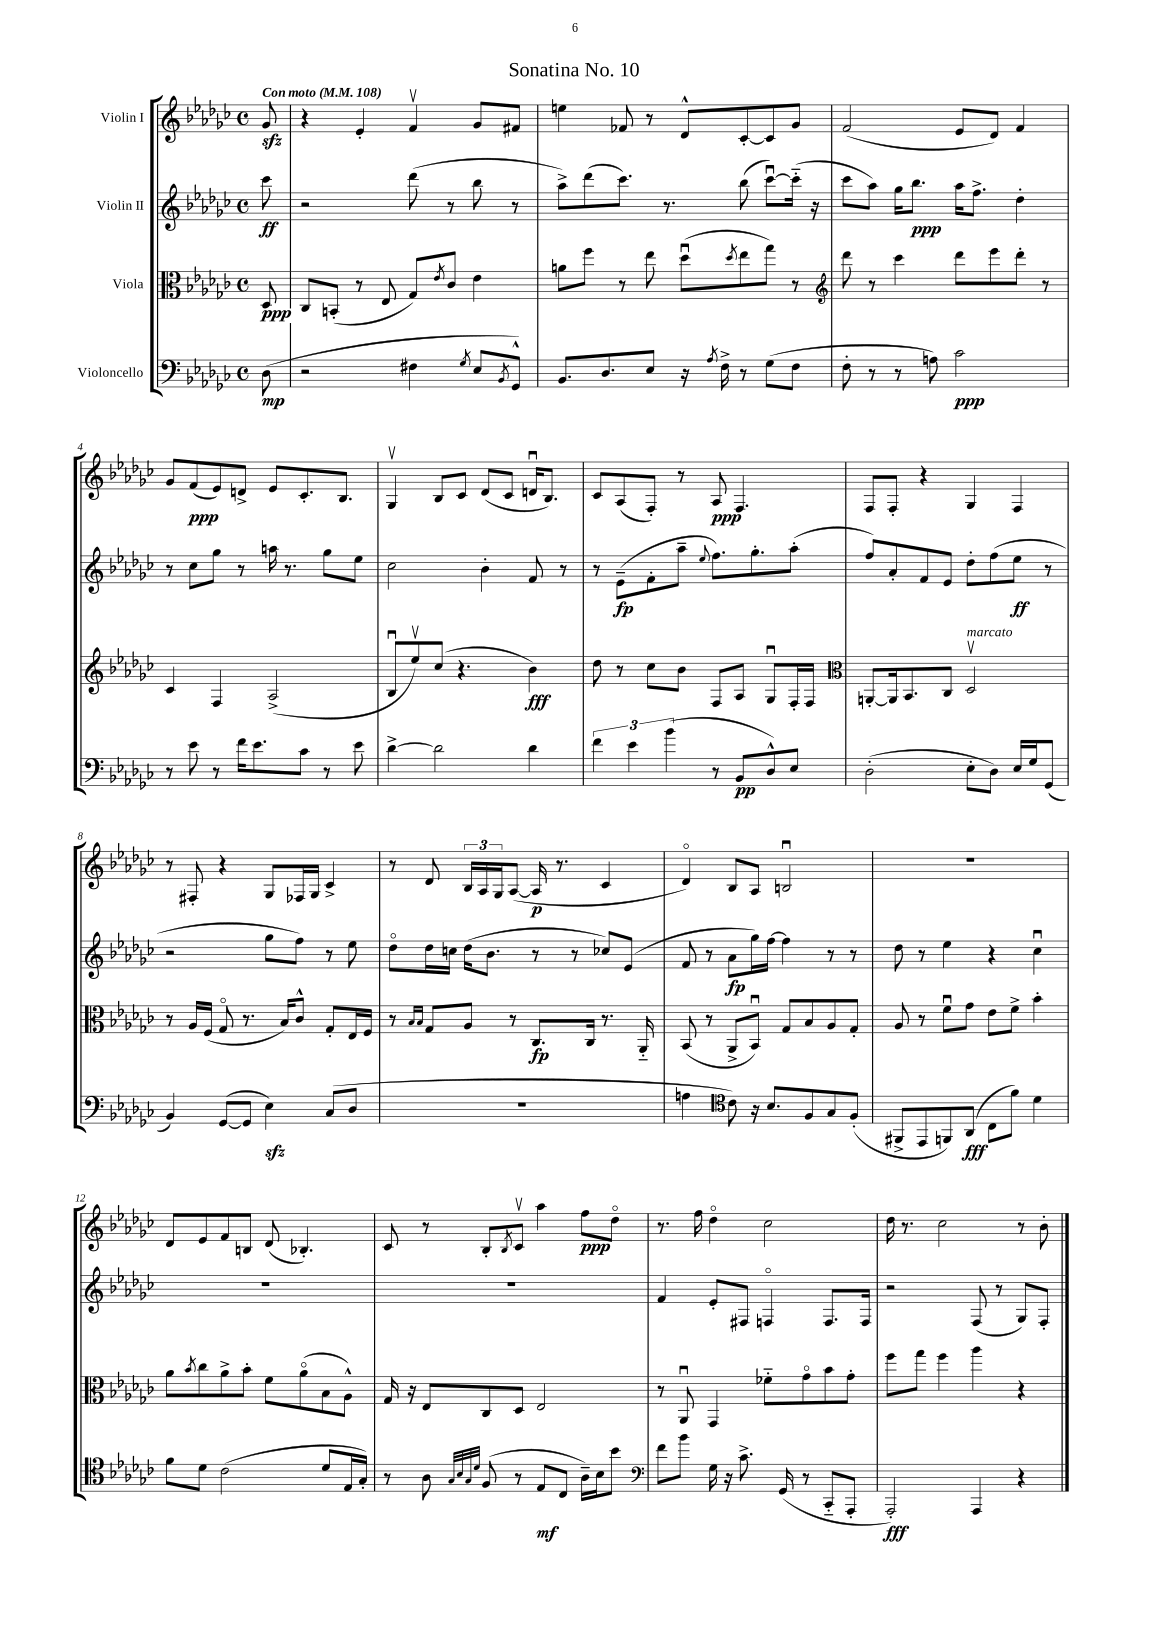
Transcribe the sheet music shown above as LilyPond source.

\header { title = "Sonatina No. 10" }
<<
\new StaffGroup <<
\new Staff = "s0" \with { instrumentName = "Violin I" } {
    \clef treble \key ges \major \defaultTimeSignature \time 4/4 \partial 8 \tempo "Con moto" 4 = 108
    ges'8\sfz |
    r4 ees'4-. f'4\upbow ges'8 fis'8 |
    e''4 fes'8 r8 des'8-^ ces'8~-. ces'8 ges'8 |
    f'2( ees'8 des'8) f'4 |
    ges'8 f'8\ppp( ees'8) d'8-> ees'8 ces'8.-. bes8. |
    ges4\upbow bes8 ces'8 des'8( ces'8 d'16\downbow bes8.) |
    ces'8 aes8( f8-.) r8 aes8\ppp f4. |
    f8 f8-. r4 ges4 f4 |
    r8 fis8-. r4 ges8 fes16 ges16 ces'4-> |
    r8 des'8 \tuplet 3/2 { bes16 aes16 ges16 } aes8~( aes16\p r8. ces'4 |
    des'4\flageolet) bes8 aes8 b2\downbow |
    R1 |
    des'8 ees'8 f'8 b8 des'8( bes4.-.) |
    ces'8 r8 bes8-. \acciaccatura { bes8 } ces'8\upbow aes''4 f''8\ppp des''8\flageolet |
    r8. f''16 des''4\flageolet ces''2 |
    des''16 r8. ces''2 r8 bes'8-. \bar "|." |
}
\new Staff = "s1" \with { instrumentName = "Violin II" } {
    \clef treble \key ges \major \defaultTimeSignature \time 4/4 \partial 8
    ces'''8\ff |
    r2 des'''8( r8 bes''8 r8 |
    aes''8->) des'''8( ces'''8.) r8. bes''8( ces'''8~\downbow) ces'''16-_( r16 |
    ces'''8 aes''8) ges''16 bes''8.\ppp aes''16 f''8.-> des''4-. |
    r8 ces''8 ges''8 r8 a''16 r8. ges''8 ees''8 |
    ces''2 bes'4-. f'8 r8 |
    r8 ees'8--\fp( f'8-. aes''8-- \appoggiatura { ees''8 } f''8.) ges''8.-. aes''8-.( |
    f''8) aes'8-. f'8 ees'8 des''8-. f''8( ees''8\ff r8 |
    r2 ges''8 f''8) r8 ees''8 |
    des''8\flageolet des''16 c''16 des''16( bes'8. r8 r8 ces''8) ees'8( |
    f'8 r8 aes'8\fp ges''16) f''16~ f''4 r8 r8 |
    des''8 r8 ees''4 r4 ces''4\downbow |
    R1 |
    R1 |
    f'4 ees'8-. fis8 f4\flageolet f8. f16 |
    r2 f8( r8 ges8) f8-. \bar "|." |
}
\new Staff = "s2" \with { instrumentName = "Viola" } {
    \clef alto \key ges \major \defaultTimeSignature \time 4/4 \partial 8
    des8\ppp |
    ces8 b,8-.( r8 ees8 ges8) \acciaccatura { ees'8 } ces'8 ees'4 |
    a'8 f''8 r8 ees''8 des''8\downbow( \acciaccatura { des''8 } ees''8 ges''8) r8 |
    \clef treble des'''8 r8 ces'''4 des'''8 ees'''8 des'''8-. r8 |
    ces'4 f4 aes2->( |
    bes8\downbow ees''8\upbow) ces''8( r4. bes'4\fff) |
    des''8 r8 ces''8 bes'8 f8 aes8 ges8\downbow f16-. f16 |
    \clef alto a,8~-. a,16 bes,8. ces8 des2\upbow^\markup { \italic "marcato" } |
    r8 aes16 f16( ges8\flageolet r8. bes16) ces'8-^ ges8-. ees16 f16 |
    r8 \grace { bes16 bes16 } ges8 aes8 r8 ces8.\fp ces16 r8. aes,16-_ |
    bes,8( r8 aes,8-> bes,8\downbow) ges8 bes8 aes8 ges8-. |
    aes8 r8 f'8\downbow ges'8 ees'8 f'8-> bes'4-. |
    aes'8 \acciaccatura { bes'8 } ces''8 aes'8-> bes'8-. f'8 aes'8\flageolet( bes8 aes8-^) |
    ges16 r16 ees8 ces8 des8 ees2 |
    r8 aes,8\downbow ges,4 fes'8-_ ges'8\flageolet bes'8 ges'8-. |
    f''8 ges''8 f''4 aes''4 r4 \bar "|." |
}
\new Staff = "s3" \with { instrumentName = "Violoncello" } {
    \clef bass \key ges \major \defaultTimeSignature \time 4/4 \partial 8
    des8\mp( |
    r2 fis4 \acciaccatura { ges8 } ees8 \acciaccatura { bes,8 } ges,8-^) |
    bes,8. des8. ees8 r16 \acciaccatura { aes8 } f16-> r8 ges8( f8 |
    f8-. r8 r8 a8) ces'2\ppp |
    r8 ees'8 r8 f'16 ees'8. ces'8 r8 ees'8 |
    des'4~-> des'2 des'4 |
    \tuplet 3/2 { f'4 ees'4 bes'4( } r8 bes,8\pp des8-^) ees8 |
    des2-.( ees8-. des8) ees16 ges16 ges,8( |
    bes,4) ges,8~( ges,8 ees4\sfz) ces8( des8 |
    R1 |
    a4 \clef tenor ces'8) r16 bes8. f8 ges8 f8-.( |
    fis,8-> ees,8 f,8) aes,8\fff( ces8 f'8) des'4 |
    f'8 des'8 ces'2( des'8 ees16 ges16-.) |
    r8 aes8 \grace { ges32 bes32 ges32 des'32 } f8( r8 ees8\mf ces8 aes16--) bes16 bes'8 |
    \clef bass f'8 bes'8 ges16 r16 ces'8.-> ges,16( r8 ces,8-_ aes,,8-. |
    aes,,2-.\fff) aes,,4 r4 \bar "|." |
}
>>
>>
